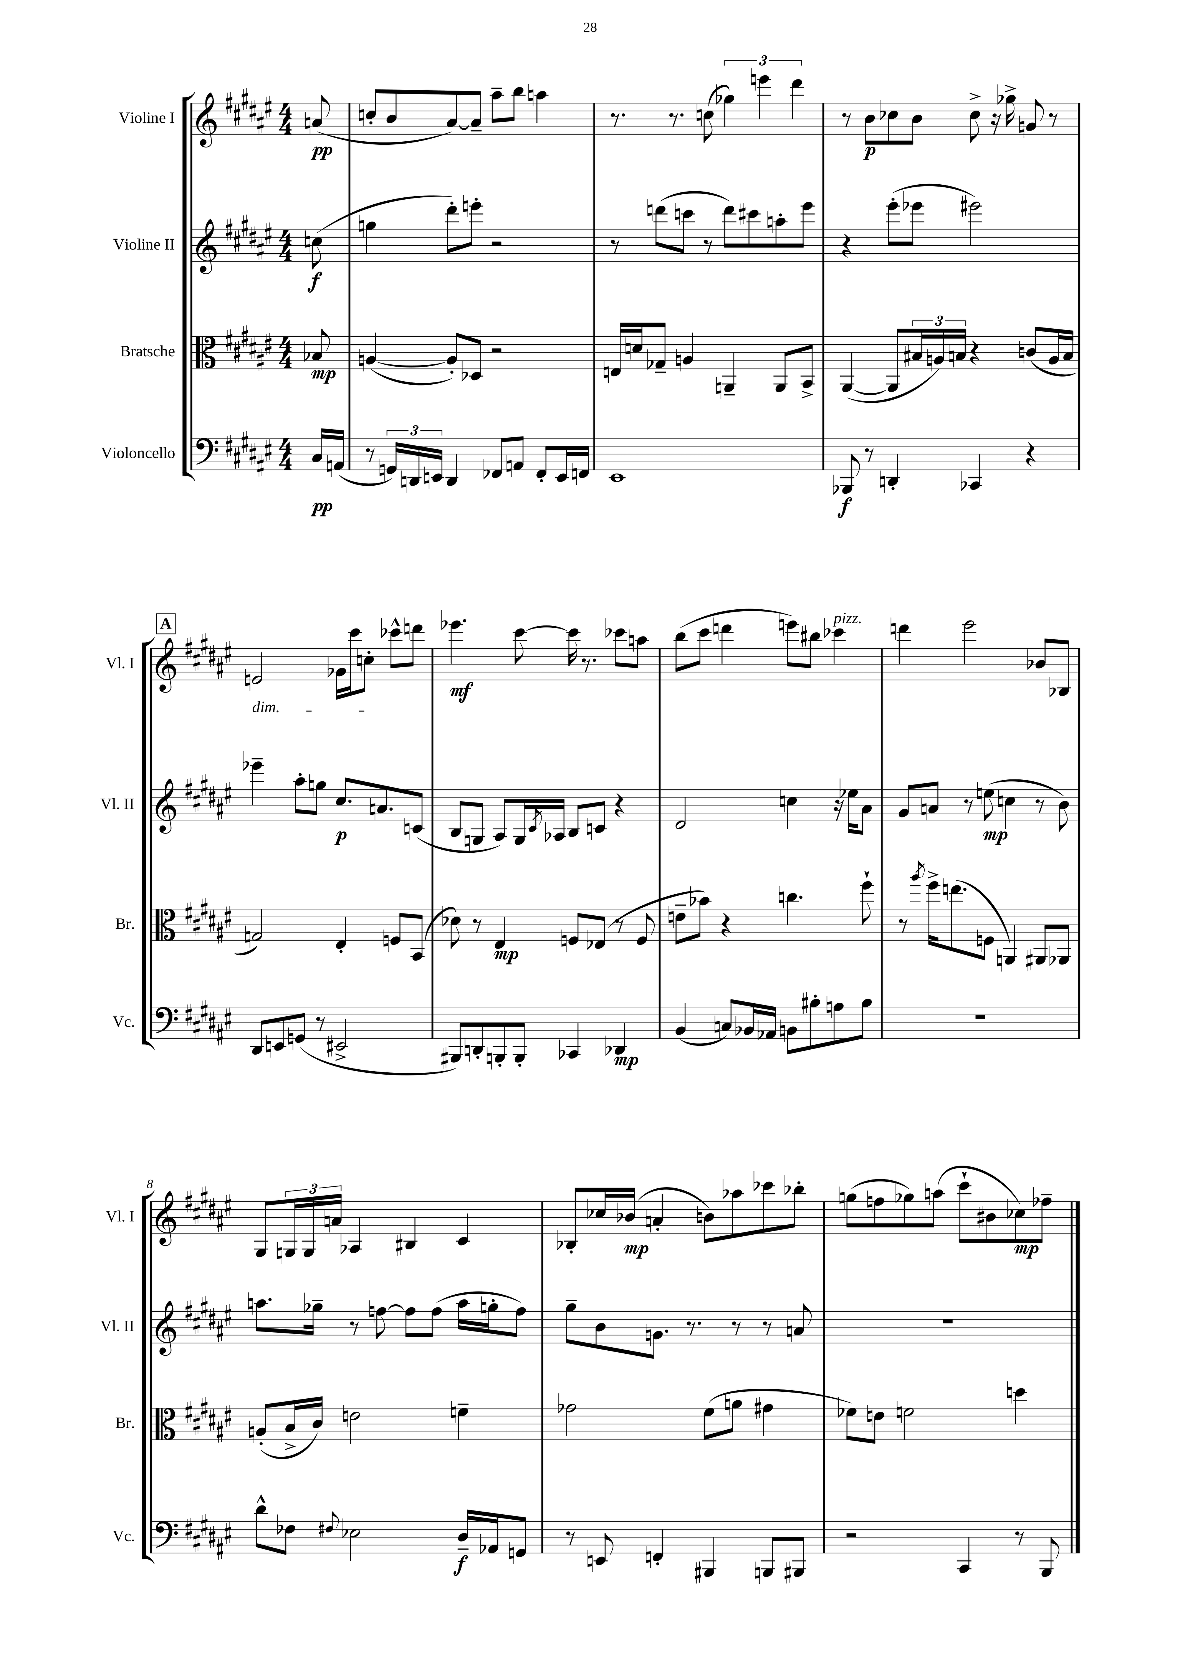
<<
\new StaffGroup <<
\new Staff = "s0" \with { instrumentName = "Violine I" shortInstrumentName = "Vl. I" } {
    \clef treble \key fis \major \numericTimeSignature \time 4/4 \partial 8
    a'8\pp( |
    c''8-. b'8 ais'8~) ais'8-- ais''8-- b''8 a''4 |
    r8. r8. c''8( \tuplet 3/2 { ges''4) e'''4 dis'''4 } |
    r8 b'8\p ces''8 b'8 ces''8-> r16 ges''16-> g'8 r8 |
    \mark \markup { \box "A" } e'2\dim ges'16 cis'''16 c''8-.\! ces'''8-^ d'''8 |
    ees'''4.\mf cis'''8~ cis'''16 r8. ces'''8 a''8 |
    b''8( cis'''8 d'''4 e'''8) bis''8 ces'''4^\markup { \italic "pizz." } |
    d'''4 eis'''2 bes'8 bes8 |
    gis8 \tuplet 3/2 { g16 g16 a'16 } aes4 bis4 cis'4 |
    bes8-. ces''16 bes'16\mp( a'4-. b'8) aes''8 ces'''8 bes''8-. |
    g''8( f''8 ges''8) a''8( cis'''8-! bis'8 ces''8\mp) fes''8-- \bar "|." |
}
\new Staff = "s1" \with { instrumentName = "Violine II" shortInstrumentName = "Vl. II" } {
    \clef treble \key fis \major \numericTimeSignature \time 4/4 \partial 8
    c''8\f( |
    g''4 dis'''8-.) e'''8-. r2 |
    r8 d'''8( c'''8 r8 d'''8) cis'''8 a''8-. eis'''8 |
    r4 eis'''8-.( ees'''8 eis'''2) |
    \mark \markup { \box "A" } ees'''4-- ais''8-. g''8 cis''8.\p a'8. c'8( |
    b8 g8 ais8) g16 \acciaccatura { cis'8 } aes16 b8 c'8 r4 |
    dis'2 c''4 r16 ees''16 ais'8 |
    gis'8 a'8 r8 e''8\mp( c''4 r8 b'8) |
    a''8. ges''16-- r8 f''8~ f''8 f''8( a''16 g''16-. f''8) |
    gis''8-- b'8 g'8. r8. r8 r8 a'8 |
    R1 \bar "|." |
}
\new Staff = "s2" \with { instrumentName = "Bratsche" shortInstrumentName = "Br." } {
    \clef alto \key fis \major \numericTimeSignature \time 4/4 \partial 8
    bes8\mp |
    a4~( a8-.) des8 r2 |
    e16 d'16 ges8-- a4 a,4-- a,8 b,8-> |
    ais,4~( ais,8 \tuplet 3/2 { bis16 a16) b16 } r4 c'8( a16 b16 |
    \mark \markup { \box "A" } g2) eis4-. f8 b,8( |
    des'8) r8 eis4\mp f8 ees8( r8 f8 |
    e'8-- bes'8) r4 c''4. fis''8-! |
    r8 \acciaccatura { ais''8 } fis''16-> e''8.( f8 a,4) ais,8 aes,8 |
    a8-.( b16-> cis'16) e'2 f'4-- |
    ges'2 fis'8( a'8 gis'4 |
    fes'8) e'8 f'2 d''4 \bar "|." |
}
\new Staff = "s3" \with { instrumentName = "Violoncello" shortInstrumentName = "Vc." } {
    \clef bass \key fis \major \numericTimeSignature \time 4/4 \partial 8
    cis16\pp a,16( |
    r8 \tuplet 3/2 { g,16) d,16 e,16 } d,4 fes,8 a,8 fes,8-. e,16 f,16 |
    eis,1 |
    bes,,8\f r8 d,4-. ces,4 r4 |
    \mark \markup { \box "A" } dis,8 e,8 g,8( r8 eis,2-> |
    bis,,8) d,8-. b,,8-. b,,8-. ces,4 des,4\mp |
    b,4( c8) bes,16 aes,16 b,8 bis8-. a8 bis8 |
    R1 |
    dis'8-^ fes8 \appoggiatura { fis8 } ees2 dis16--\f aes,16 g,8 |
    r8 e,8 f,4-. bis,,4 b,,8 bis,,8 |
    r2 cis,4 r8 b,,8 \bar "|." |
}
>>
>>
